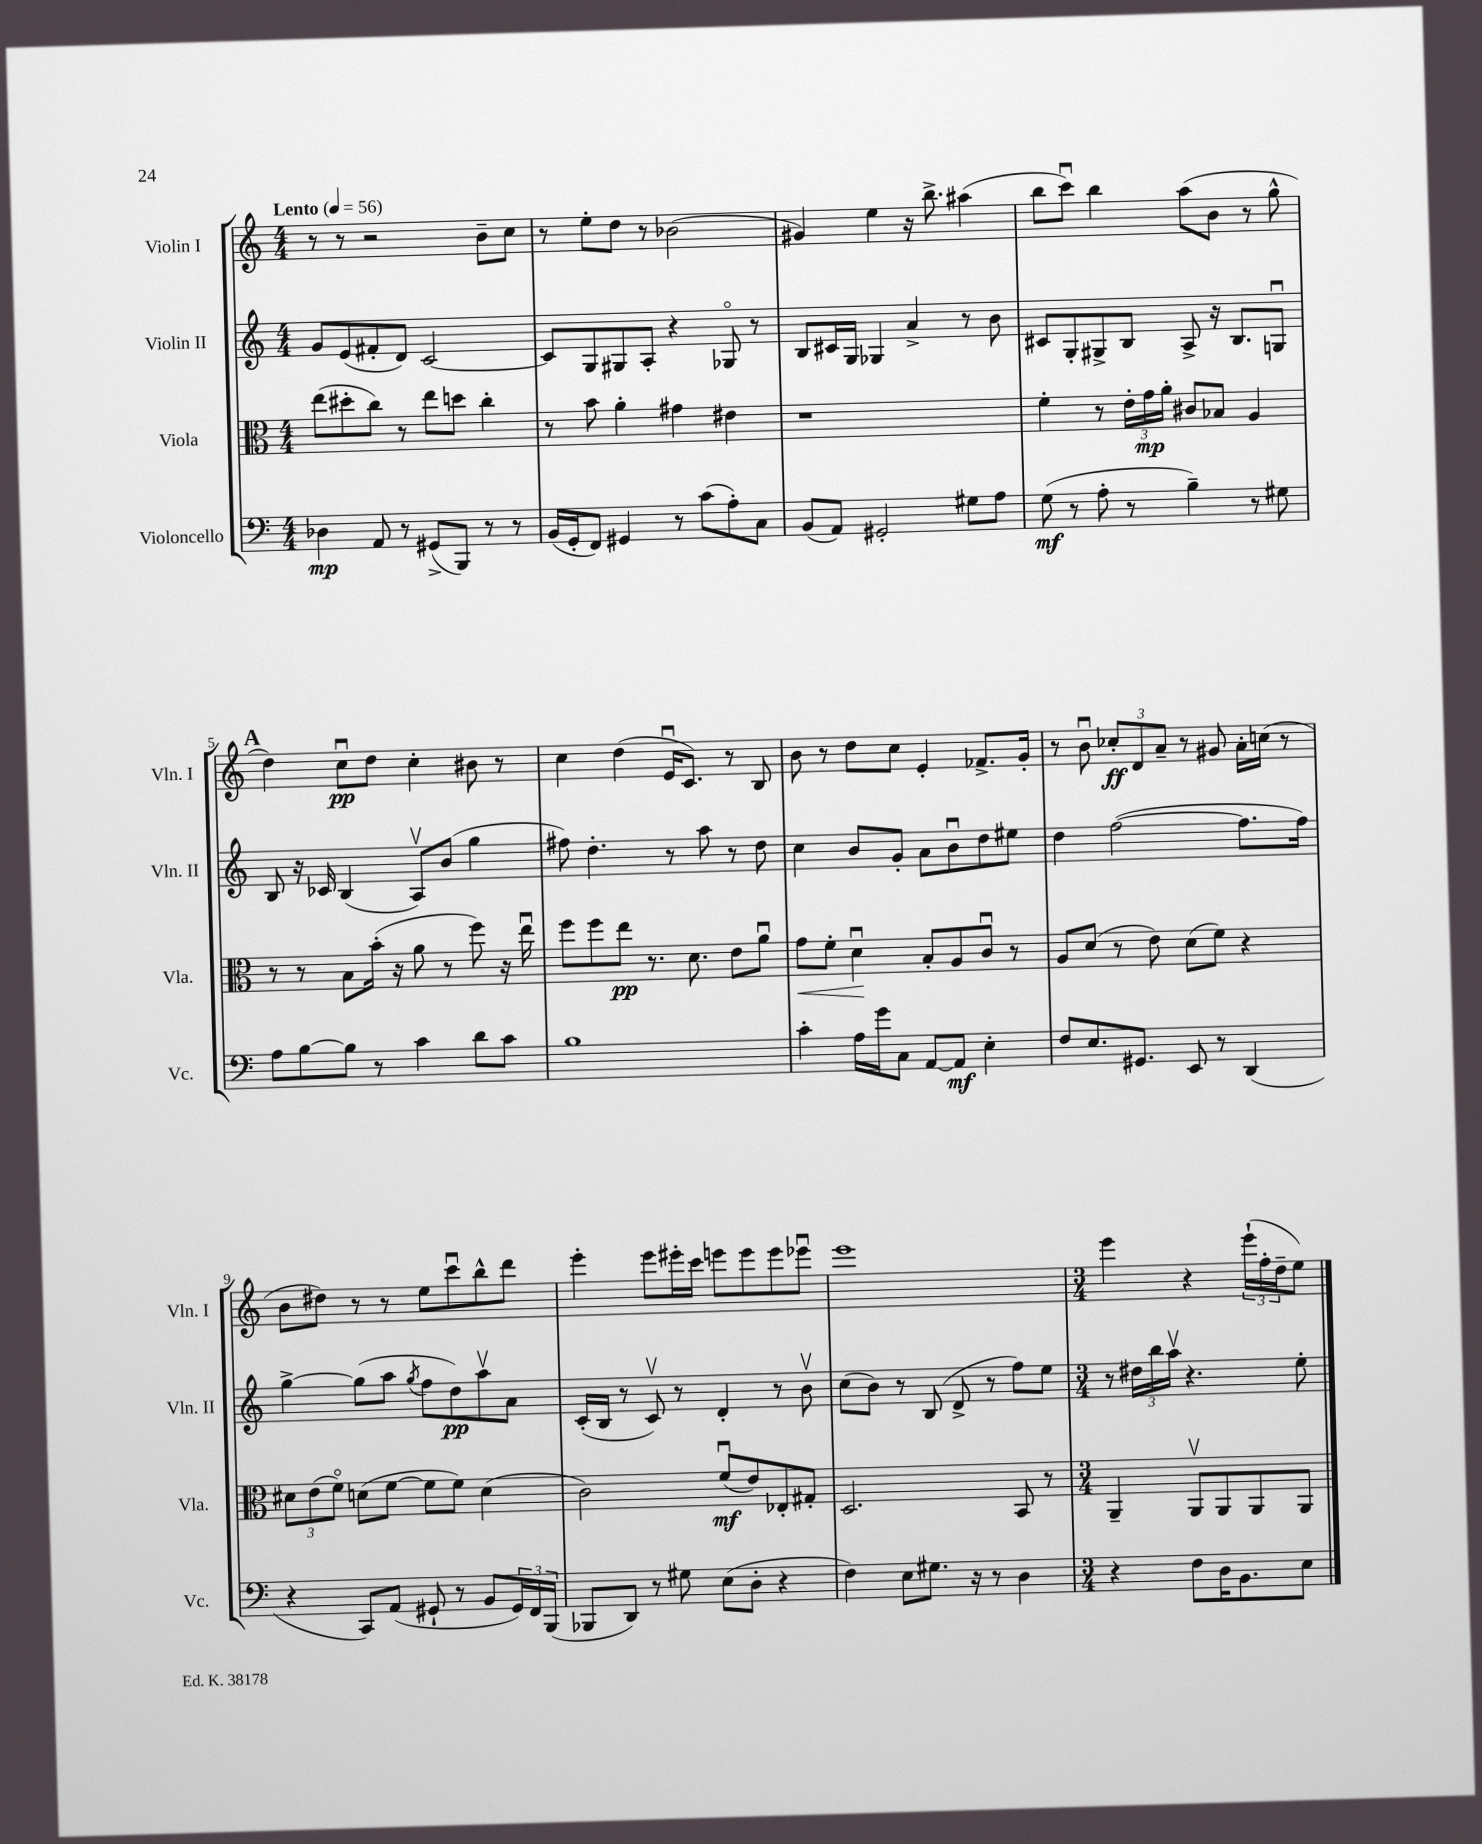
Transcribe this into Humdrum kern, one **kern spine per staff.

**kern	**dynam	**kern	**dynam	**kern	**dynam	**kern	**dynam
*part4	*part4	*part3	*part3	*part2	*part2	*part1	*part1
*staff4	*staff4	*staff3	*staff3	*staff2	*staff2	*staff1	*staff1
*I"Violoncello	*	*I"Viola	*	*I"Violin II	*	*I"Violin I	*
*I'Vc.	*	*I'Vla.	*	*I'Vln. II	*	*I'Vln. I	*
*clefF4	*	*clefC3	*	*clefG2	*	*clefG2	*
*k[]	*	*k[]	*	*k[]	*	*k[]	*
*M4/4	*	*M4/4	*	*M4/4	*	*M4/4	*
*MM56	*	*MM56	*	*MM56	*	*MM56	*
=1	=1	=1	=1	=1	=1	=1	=1
!	!	!	!	!	!	!LO:TX:a:B:t=Lento	!
4D-X\	mp	(8ee\L	.	8g/L	.	8r	.
.	.	8dd#X'\	.	(8e/	.	8r	.
8AA/	.	8cc\J)	.	8f#X'/	.	2r	.
8r	.	8r	.	8d/J)	.	.	.
(8GG#X^/L	.	8ee\L	.	[2c/	.	.	.
8BBB/J)	.	8ddn\J	.	.	.	.	.
8r	.	4cc'\	.	.	.	8b~\L	.
8r	.	.	.	.	.	8cc\J	.
=2	=2	=2	=2	=2	=2	=2	=2
(16BB/LL	.	8r	.	8c/L]	.	8r	.
16GG'/J	.	.	.	.	.	.	.
8FF/J)	.	8b\	.	8G/	.	8ee'\L	.
4GG#X/	.	4a'\	.	8G#X/	.	8dd\J	.
.	.	.	.	8A'/J	.	8r	.
8r	.	4g#X\	.	4r	.	(2b-X\	.
(8c\L	.	.	.	.	.	.	.
8A'\)	.	4e#X\	.	8G-X/	.	.	.
8C\J	.	.	.	8r	.	.	.
=3	=3	=3	=3	=3	=3	=3	=3
(8BB/L	.	1r	.	8B/L	.	4g#X/)	.
8AA/J)	.	.	.	16c#X/L	.	.	.
.	.	.	.	16G/JJ	.	.	.
2GG#X'/	.	.	.	4G-X/	.	4ee\	.
.	.	.	.	4a^/	.	16r	.
.	.	.	.	.	.	8.bb^\	.
8G#X\L	.	.	.	8r	.	(4aa#X\	.
8A\J	.	.	.	8b\	.	.	.
=4	=4	=4	=4	=4	=4	=4	=4
(8G\	mf	4f'\	.	8c#X/L	.	8bb\L	.
8r	.	.	.	8G'/	.	8cccu\J)	.
8A'\	.	8r	.	8G#X^/	.	4bb\	.
8r	.	24e'\LL	.	8B/J	.	.	.
.	.	24g\	mp	.	.	.	.
.	.	24a'\JJ	.	.	.	.	.
4B~\)	.	8c#X/L	.	8A^/	.	(8aa\L	.
.	.	8B-X/J	.	16r	.	8b\J	.
.	.	.	.	8.B/L	.	.	.
8r	.	4A/	.	.	.	8r	.
8G#X\	.	.	.	8Gnu/J	.	8gg^^\	.
!!LO:LB:g=z
!!LO:REH:place=s1:t=A
=5	=5	=5	=5	=5	=5	=5	=5
8A\L	.	8r	.	8B/	.	4dd\)	.
[8B\	.	8r	.	16r	.	.	.
.	.	.	.	16c-X/	.	.	.
8B\J]	.	8B\L	.	(4B/	.	8ccu\L	pp
8r	.	(16b'\Jk	.	.	.	8dd\J	.
.	.	16r	.	.	.	.	.
4c\	.	8a\	.	8Av/L)	.	4cc'\	.
.	.	8r	.	(8b/J	.	.	.
8d\L	.	8ff\)	.	4gg\	.	8b#X\	.
8c\J	.	16r	.	.	.	8r	.
.	.	16eeu\	.	.	.	.	.
=6	=6	=6	=6	=6	=6	=6	=6
1B	.	8ff\L	.	8ff#X\)	.	4cc\	.
.	.	8ff\	.	4.dd'\	.	.	.
.	.	8ee\J	pp	.	.	(4dd\	.
.	.	8.r	.	.	.	.	.
.	.	.	.	8r	.	16eu/KL	.
.	.	8.d\	.	.	.	8.c/J)	.
.	.	.	.	8aa\	.	.	.
.	.	8e\L	.	8r	.	8r	.
.	.	8au\J	.	8dd\	.	8B/	.
=7	=7	=7	=7	=7	=7	=7	=7
!	!	!	!LO:HP:b	!	!	!	!
4c'\	.	8g\L	<	4cc\	.	8b\	.
.	.	8f'\J	.	.	.	8r	.
16A\LL	.	4du\	.	8b/L	.	8dd\L	.
16g\J	.	.	.	.	.	.	.
8C\J	.	.	.	8g'/J	.	8cc\J	.
[8AA/L	.	8B'/L	[	8a\L	.	4e'/	.
8AA/J]	mf	8A/	.	8bu\	.	.	.
4E'\	.	8cu/J	.	8dd\	.	8.f-X^/L	.
.	.	8r	.	8ee#X\J	.	.	.
.	.	.	.	.	.	16g'/Jk	.
=8	=8	=8	=8	=8	=8	=8	=8
8F/L	.	8A/L	.	4dd\	.	8r	.
8.E/	.	(8d/J	.	.	.	8bu\	.
.	.	8r	.	([2ff\	.	12cc-X'/L	ff
8.GG#X/J	.	.	.	.	.	.	.
.	.	.	.	.	.	12d/	.
.	.	8e\)	.	.	.	.	.
.	.	.	.	.	.	12a~/J	.
8EE/	.	(8d\L	.	.	.	8r	.
8r	.	8f\J)	.	.	.	8g#X/	.
(4DD/	.	4r	.	8.ff\L]	.	16a'\LL	.
.	.	.	.	.	.	(16ccn\JJ	.
.	.	.	.	.	.	8r	.
.	.	.	.	16ff\Jk)	.	.	.
!!LO:LB:g=z
=9	=9	=9	=9	=9	=9	=9	=9
4r	.	12d#X\L	.	[4gg^\	.	8b\L	.
.	.	(12e\	.	.	.	.	.
.	.	.	.	.	.	8dd#X\J)	.
.	.	12f\J)	.	.	.	.	.
8CC/L)	.	(8dn\L	.	(8gg\L]	.	8r	.
(8AA/J	.	[8f\J	.	8aa\J	.	8r	.
.	.	.	.	8qgg/	.	.	.
8GG#X`/	.	8f\L]	.	8ff\L	.	8ee\L	.
8r	.	8f\J)	.	8dd\)	pp	8cccu\	.
8BB/L	.	(4d\	.	8aav\	.	8bb^^\	.
24GG#/L)	.	.	.	8a\J	.	8ddd\J	.
24FF/	.	.	.	.	.	.	.
(24BBB/JJ	.	.	.	.	.	.	.
=10	=10	=10	=10	=10	=10	=10	=10
8BBB-X/L	.	2c\)	.	(16c'/LL	.	4eee'\	.
.	.	.	.	16B/JJ	.	.	.
8DD/J)	.	.	.	8r	.	.	.
8r	.	.	.	8cv/)	.	8eee\L	.
8G#X\	.	.	.	8r	.	16eee#X'\L	.
.	.	.	.	.	.	16ccc\JJ	.
(8E\L	.	(8fu/L	mf	4d'/	.	8eeen\L	.
8D'\J	.	8e/)	.	.	.	8eee\	.
4r	.	8E-X'/	.	8r	.	8eee\	.
.	.	8G#X'/J	.	8bv\	.	8eee-Xu\J	.
=11	=11	=11	=11	=11	=11	=11	=11
4F\)	.	2.D/	.	(8cc\L	.	1eee	.
.	.	.	.	8b\J)	.	.	.
8E\L	.	.	.	8r	.	.	.
8.G#X\J	.	.	.	(8B/	.	.	.
.	.	.	.	8d^/	.	.	.
16r	.	.	.	.	.	.	.
8r	.	.	.	8r	.	.	.
4D\	.	8BB/	.	8ff\L)	.	.	.
.	.	8r	.	8ee\J	.	.	.
=12	=12	=12	=12	=12	=12	=12	=12
*M3/4	*	*M3/4	*	*M3/4	*	*M3/4	*
4r	.	4AA~/	.	8r	.	4eee\	.
.	.	.	.	24dd#X\LL	.	.	.
.	.	.	.	24bb\	.	.	.
.	.	.	.	24aav\JJ	.	.	.
8F\L	.	8AAv/L	.	4.r	.	4r	.
16D\K	.	8AA/	.	.	.	.	.
8.BB\	.	.	.	.	.	.	.
.	.	8AA/	.	.	.	(24eee`\LL	.
.	.	.	.	.	.	24ff'\	.
.	.	.	.	.	.	24dd~\J	.
8E\J	.	8AA/J	.	8ee'\	.	8ee\J)	.
==	==	==	==	==	==	==	==
*-	*-	*-	*-	*-	*-	*-	*-
